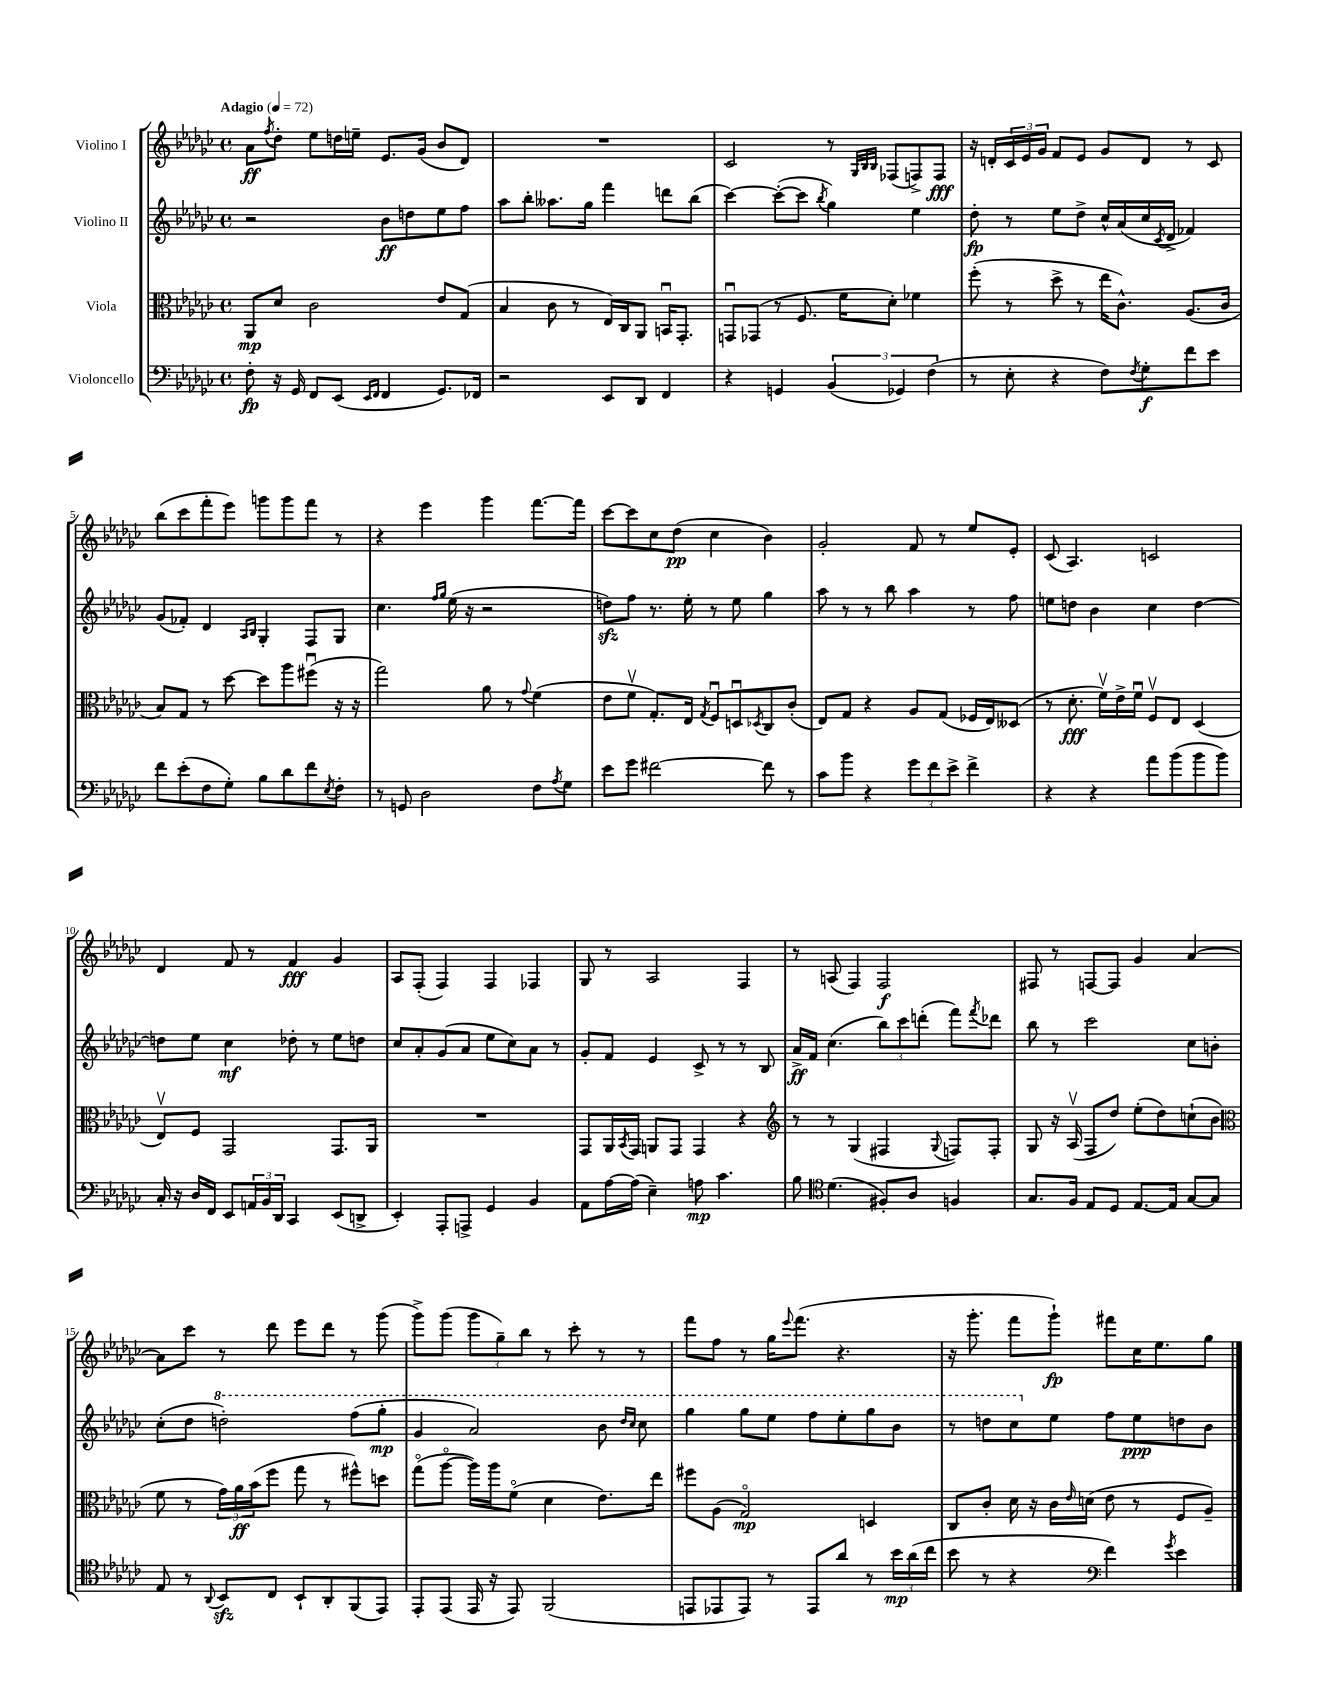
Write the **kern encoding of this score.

**kern	**dynam	**kern	**dynam	**kern	**dynam	**kern	**dynam
*part4	*part4	*part3	*part3	*part2	*part2	*part1	*part1
*staff4	*staff4	*staff3	*staff3	*staff2	*staff2	*staff1	*staff1
*I"Violoncello	*	*I"Viola	*	*I"Violino II	*	*I"Violino I	*
*clefF4	*	*clefC3	*	*clefG2	*	*clefG2	*
*k[b-e-a-d-g-c-]	*	*k[b-e-a-d-g-c-]	*	*k[b-e-a-d-g-c-]	*	*k[b-e-a-d-g-c-]	*
*M4/4	*	*M4/4	*	*M4/4	*	*M4/4	*
*met(c)	*	*met(c)	*	*met(c)	*	*met(c)	*
*MM72	*	*MM72	*	*MM72	*	*MM72	*
=1	=1	=1	=1	=1	=1	=1	=1
!	!	!	!	!	!	!LO:TX:a:B:t=Adagio	!
8F'\	fp	8AA-/L	mp	2r	.	8a-\L	ff
.	.	.	.	.	.	8qff/	.
16r	.	8d-/J	.	.	.	8dd-'\J	.
16GG-/	.	.	.	.	.	.	.
8FF/L	.	2c-\	.	.	.	8ee-\L	.
(8EE-/J	.	.	.	.	.	16ddn\L	.
.	.	.	.	.	.	16een~\JJ	.
16qqEE-/LL	.	.	.	.	.	.	.
16qqFF/JJ	.	.	.	.	.	.	.
4FF/	.	.	.	8b-\L	ff	8.e-/L	.
.	.	.	.	8ddn\	.	.	.
.	.	.	.	.	.	(16g-/Jk	.
8.GG-/L)	.	8e-/L	.	8ee-\	.	8b-/L	.
.	.	(8G-/J	.	8ff\J	.	8d-/J)	.
16FF-X/Jk	.	.	.	.	.	.	.
=2	=2	=2	=2	=2	=2	=2	=2
2r	.	4B-/	.	8aa-\L	.	1r	.
.	.	.	.	8bb-'\J	.	.	.
.	.	8c-\	.	8.aa--X\L	.	.	.
.	.	8r	.	.	.	.	.
.	.	.	.	16gg-\Jk	.	.	.
8EE-/L	.	16E-/LL)	.	4fff\	.	.	.
.	.	16C-/J	.	.	.	.	.
8DD-/J	.	8AA-/J	.	.	.	.	.
4FF/	.	16BBnu/KL	.	8dddn\L	.	.	.
.	.	8.GG-'/J	.	.	.	.	.
.	.	.	.	(8bb-\J	.	.	.
=3	=3	=3	=3	=3	=3	=3	=3
4r	.	8GGnu/L	.	[4ccc-\)	.	2c-/	.
.	.	(8GG-X/J	.	.	.	.	.
4GGn/	.	8r	.	(8ccc-'\L_	.	.	.
.	.	8.F/	.	8ccc-\J]	.	.	.
.	.	.	.	8qbb-/	.	.	.
(6BB-/	.	.	.	4gg-\)	.	8r	.
.	.	16f\KL	.	.	.	.	.
.	.	.	.	.	.	32qqG-/LLL	.
.	.	.	.	.	.	32qqB-/	.
.	.	.	.	.	.	32qqB-/JJJ	.
.	.	8d-'\J)	.	.	.	(8F-X/L	.
6GG-X/)	.	.	.	.	.	.	.
.	.	4f-X\	.	4ee-\	.	8Fn^/)	.
(6F\	.	.	.	.	.	.	.
.	.	.	.	.	.	8F/J	fff
=4	=4	=4	=4	=4	=4	=4	=4
8r	.	(8ff'\	.	8dd-'\	fp	16r	.
.	.	.	.	.	.	16dn'/LL	.
8E-'\	.	8r	.	8r	.	24c-/	.
.	.	.	.	.	.	24e-/	.
.	.	.	.	.	.	24g-/JJ	.
4r	.	8dd-^\	.	8ee-\L	.	8f/L	.
.	.	8r	.	8dd-^\J	.	8e-/J	.
8F\L)	.	16ee-\KL	.	16cc-^^/LL	.	8g-/L	.
.	.	8.c-^^\J)	.	(16a-/	.	.	.
8qF/	.	.	.	.	.	.	.
8G-'\	f	.	.	16cc-/	.	8d/J	.
.	.	.	.	8qc-/	.	.	.
.	.	.	.	16d-^/JJ	.	.	.
8f\	.	(8.A-/L	.	4f-X/)	.	8r	.
8e-\J	.	.	.	.	.	8c-/	.
.	.	16c-/Jk	.	.	.	.	.
!!LO:LB:g=z
=5	=5	=5	=5	=5	=5	=5	=5
8f\L	.	8B-/L)	.	(8g-/L	.	(8bb-\L	.
(8e-'\	.	8G-/J	.	8f-X'/J)	.	8ccc-\	.
8F\	.	8r	.	4d-/	.	8fff'\	.
8G-'\J)	.	[8dd-\	.	.	.	8eee-\J)	.
.	.	.	.	16qqA-/LL	.	.	.
.	.	.	.	16qqB-/JJ	.	.	.
8B-\L	.	8dd-\L]	.	4G-'/	.	8gggn\L	.
8d-\	.	8aa-\	.	.	.	8ggg\	.
8f\	.	(8ff#Xu\J	.	8F/L	.	8fff\J	.
8qE-/	.	.	.	.	.	.	.
8F'\J	.	16r	.	8G-/J	.	8r	.
.	.	16r	.	.	.	.	.
=6	=6	=6	=6	=6	=6	=6	=6
8r	.	2gg-\)	.	4.cc-\	.	4r	.
8GGn/	.	.	.	.	.	.	.
2D-\	.	.	.	.	.	4eee-\	.
.	.	.	.	16qqff/LL	.	.	.
.	.	.	.	16qqgg-/JJ	.	.	.
.	.	.	.	(16ee-\	.	.	.
.	.	.	.	16r	.	.	.
.	.	8a-\	.	2r	.	4ggg-\	.
.	.	8r	.	.	.	.	.
.	.	8qqg-/	.	.	.	.	.
8F\L	.	(4f\	.	.	.	[8.fff\L	.
8qA-/	.	.	.	.	.	.	.
8G-\J	.	.	.	.	.	.	.
.	.	.	.	.	.	16fff\Jk]	.
=7	=7	=7	=7	=7	=7	=7	=7
8e-\L	.	8e-\L	.	8ddnzz\L)	.	[8ccc-\L	.
8g-\J	.	8fv\J	.	8ff\J	.	8ccc-\]	.
[2f#X\	.	8.G-'/L)	.	8.r	.	8cc-\	.
.	.	.	.	.	.	(8dd-\J	pp
.	.	16E-/Jk	.	16ee-'\	.	.	.
.	.	8qG-/	.	.	.	.	.
.	.	8Fu/L	.	8r	.	4cc-\	.
.	.	8Dnu/	.	8ee-\	.	.	.
.	.	8qD-X/	.	.	.	.	.
8f#\]	.	8C-/	.	4gg-\	.	4b-\)	.
8r	.	(8c-'/J	.	.	.	.	.
=8	=8	=8	=8	=8	=8	=8	=8
8c-\L	.	8E-/L)	.	8aa-\	.	2g-'/	.
8b-\J	.	8G-/J	.	8r	.	.	.
4r	.	4r	.	8r	.	.	.
.	.	.	.	8bb-\	.	.	.
12g-\L	.	8A-/L	.	4aa-\	.	8f/	.
12f\	.	.	.	.	.	.	.
.	.	(8G-/J	.	.	.	8r	.
12e-^\J	.	.	.	.	.	.	.
4f^\	.	16F-X/LL	.	8r	.	8ee-/L	.
.	.	16E-/J)	.	.	.	.	.
.	.	(8D--X/J	.	8ff\	.	8e-'/J	.
=9	=9	=9	=9	=9	=9	=9	=9
4r	.	8r	.	8een\L	.	(8c-/	.
.	.	8.d-'\	fff	8ddn\J	.	4.A-/)	.
4r	.	.	.	4b-\	.	.	.
.	.	16fv\LL)	.	.	.	.	.
.	.	16e-^\	.	.	.	.	.
.	.	16fu\JJ	.	.	.	.	.
8a-\L	.	8Fv/L	.	4cc-\	.	2cn/	.
(8b-\	.	8E-/J	.	.	.	.	.
8b-\	.	(4D-/	.	[4dd\	.	.	.
8b-\J)	.	.	.	.	.	.	.
!!LO:LB:g=z
=10	=10	=10	=10	=10	=10	=10	=10
16C-'/	.	8E-v/L)	.	8ddn\L]	.	4d-/	.
16r	.	.	.	.	.	.	.
16D-/LL	.	8F/J	.	8ee-\J	.	.	.
16FF/JJ	.	.	.	.	.	.	.
8EE-/L	.	2GG-/	.	4cc-\	mf	8f/	.
24AAn/L	.	.	.	.	.	8r	.
24BB-/	.	.	.	.	.	.	.
24DD-/JJ	.	.	.	.	.	.	.
4CC-/	.	.	.	8dd-X'\	.	4f/	fff
.	.	.	.	8r	.	.	.
(8EE-/L	.	8.GG-/L	.	8ee-\L	.	4g-/	.
8DDn^/J	.	.	.	8ddn\J	.	.	.
.	.	16AA-/Jk	.	.	.	.	.
=11	=11	=11	=11	=11	=11	=11	=11
4EE-'/)	.	1r	.	8cc-/L	.	8A-/L	.
.	.	.	.	8a-'/	.	(8F'/J	.
8AAA-'/L	.	.	.	(8g-/	.	4F/)	.
8AAAn^/J	.	.	.	8a-/J	.	.	.
4GG-/	.	.	.	8ee-\L	.	4F/	.
.	.	.	.	8cc-\)	.	.	.
4BB-/	.	.	.	8a-\J	.	4F-X/	.
.	.	.	.	8r	.	.	.
=12	=12	=12	=12	=12	=12	=12	=12
8AA-\L	.	8GG-/L	.	8g-'/L	.	8G-/	.
[16A-\L	.	16AA-/L	.	8f/J	.	8r	.
.	.	8qBB-/	.	.	.	.	.
(16A-\JJ]	.	16GG-/JJ	.	.	.	.	.
4E-~\)	.	8AAn/L	.	4e-/	.	2A-/	.
.	.	8GG-/J	.	.	.	.	.
8An\	mp	4GG-/	.	8c-^/	.	.	.
4.c-\	.	.	.	8r	.	.	.
.	.	4r	.	8r	.	4F/	.
.	.	.	.	8B-/	.	.	.
=13	=13	=13	=13	=13	=13	=13	=13
*	*	*clefG2	*	*	*	*	*
8B-\	.	8r	.	16a-^/LL	ff	8r	.
.	.	.	.	16f/JJ	.	.	.
*clefC4	*	*	*	*	*	*	*
(4.d-\	.	8r	.	(4.cc-\	.	(8An/	.
.	.	(4G-/	.	.	.	4F/)	.
8F#X'/L)	.	4F#X/	.	12bb-\L)	.	2F/	f
.	.	.	.	12ccc-\	.	.	.
8A-/J	.	.	.	.	.	.	.
.	.	.	.	(12dddn'\J	.	.	.
.	.	8qqG-/	.	.	.	.	.
4Fn/	.	8Fn/L)	.	8fff\L)	.	.	.
.	.	.	.	8qfff/	.	.	.
.	.	8F'/J	.	8ddd-X\J	.	.	.
=14	=14	=14	=14	=14	=14	=14	=14
8.G-/L	.	8G-/	.	8bb-\	.	8F#X/	.
.	.	16r	.	8r	.	8r	.
16F/Jk	.	(16A-v/	.	.	.	.	.
8E-/L	.	8F/L	.	2ccc-\	.	[8Fn/L	.
8D-/J	.	8dd-/J)	.	.	.	8F/J]	.
[8.E-/L	.	(8ee-'\L	.	.	.	4g-/	.
.	.	8dd-\)	.	.	.	.	.
16E-/Jk]	.	.	.	.	.	.	.
[8G-/L	.	(8ccn`\	.	8cc-\L	.	[4a-/	.
8G-/J]	.	8b-\J	.	8bn'\J	.	.	.
!!LO:LB:g=z
=15	=15	=15	=15	=15	=15	=15	=15
*	*	*clefC3	*	*	*	*	*
8E-/	.	8f\	.	(8cc-'\L	.	8a-\L]	.
8r	.	8r	.	8dd-\J	.	8ccc-\J	.
8qqAA-/	.	.	.	.	.	.	.
*	*	*	*	*8va	*	*	*
8BB-zz/L	.	24g-\LL)	.	2dddn'\)	.	8r	.
.	.	24a-\	ff	.	.	.	.
.	.	(24b-\J	.	.	.	.	.
8C-/J	.	8ff\J	.	.	.	8ddd-\	.
8BB-`/L	.	8gg-\	.	.	.	8eee-\L	.
8AA-'/	.	8r	.	.	.	8ddd-\J	.
(8FF/	.	8ff#X^^\L)	.	(8fff\L	.	8r	.
8EE-/J)	.	8ddn\J	.	8ggg-'\J	mp	(8ggg-\	.
=16	=16	=16	=16	=16	=16	=16	=16
8EE-'/L	.	(8gg-\L	.	4gg-/	.	8ggg-^\L)	.
(8EE-/J	.	[8aa-\J	.	.	.	(8ggg-\J	.
16EE-/	.	16aa-\LL])	.	2aa-/)	.	12ggg-\L	.
16r	.	16aa-\J	.	.	.	.	.
.	.	.	.	.	.	12gg-~\)	.
8EE-/)	.	(8f\J	.	.	.	.	.
.	.	.	.	.	.	12bb-\J	.
(2FF/	.	4d-\	.	.	.	8r	.
.	.	.	.	.	.	8ccc-'\	.
.	.	8.e-\L)	.	8bb-\	.	8r	.
.	.	.	.	16qqddd-/LL	.	.	.
.	.	.	.	16qqccc-/JJ	.	.	.
.	.	.	.	8ccc-\	.	8r	.
.	.	16ee-\Jk	.	.	.	.	.
=17	=17	=17	=17	=17	=17	=17	=17
8EEn/L	.	8ff#X\L	.	4ggg-\	.	8fff\L	.
8EE-X/	.	(8A-\J	.	.	.	8ff\J	.
8EE-/J)	.	2G-/)	mp	8ggg-\L	.	8r	.
8r	.	.	.	8eee-\J	.	16gg-\KL	.
.	.	.	.	.	.	8qqeee-/	.
.	.	.	.	.	.	(8.fff\J	.
8EE-/L	.	.	.	8fff\L	.	.	.
8a-/J	.	.	.	8eee-'\	.	4.r	.
8r	.	4Dn/	.	8ggg-\	.	.	.
24b-\LL	mp	.	.	8bb-\J	.	.	.
(24a-\	.	.	.	.	.	.	.
24cc-\JJ	.	.	.	.	.	.	.
=18	=18	=18	=18	=18	=18	=18	=18
8b-\	.	8C-/L	.	8r	.	16r	.
.	.	.	.	.	.	8.ggg-'\	.
8r	.	8c-'/J	.	8dddn\L	.	.	.
4r	.	16d-\	.	8ccc-\	.	8fff\L	.
.	.	16r	.	.	.	.	.
*	*	*	*	*X8va	*	*	*
.	.	16c-\LL	.	8ee-\J	.	8ggg-`\J)	fp
.	.	16qqe-/	.	.	.	.	.
.	.	(16dn\JJ	.	.	.	.	.
*clefF4	*	*	*	*	*	*	*
4f\)	.	8e-\	.	8ff\L	.	8fff#X\L	.
.	.	8r	.	8ee-\	ppp	16cc-\K	.
.	.	.	.	.	.	8.ee-\	.
8qg-/	.	.	.	.	.	.	.
4e-\	.	8F/L	.	8ddn\	.	.	.
.	.	8A-~/J)	.	8b-\J	.	8gg-\J	.
==	==	==	==	==	==	==	==
*-	*-	*-	*-	*-	*-	*-	*-
